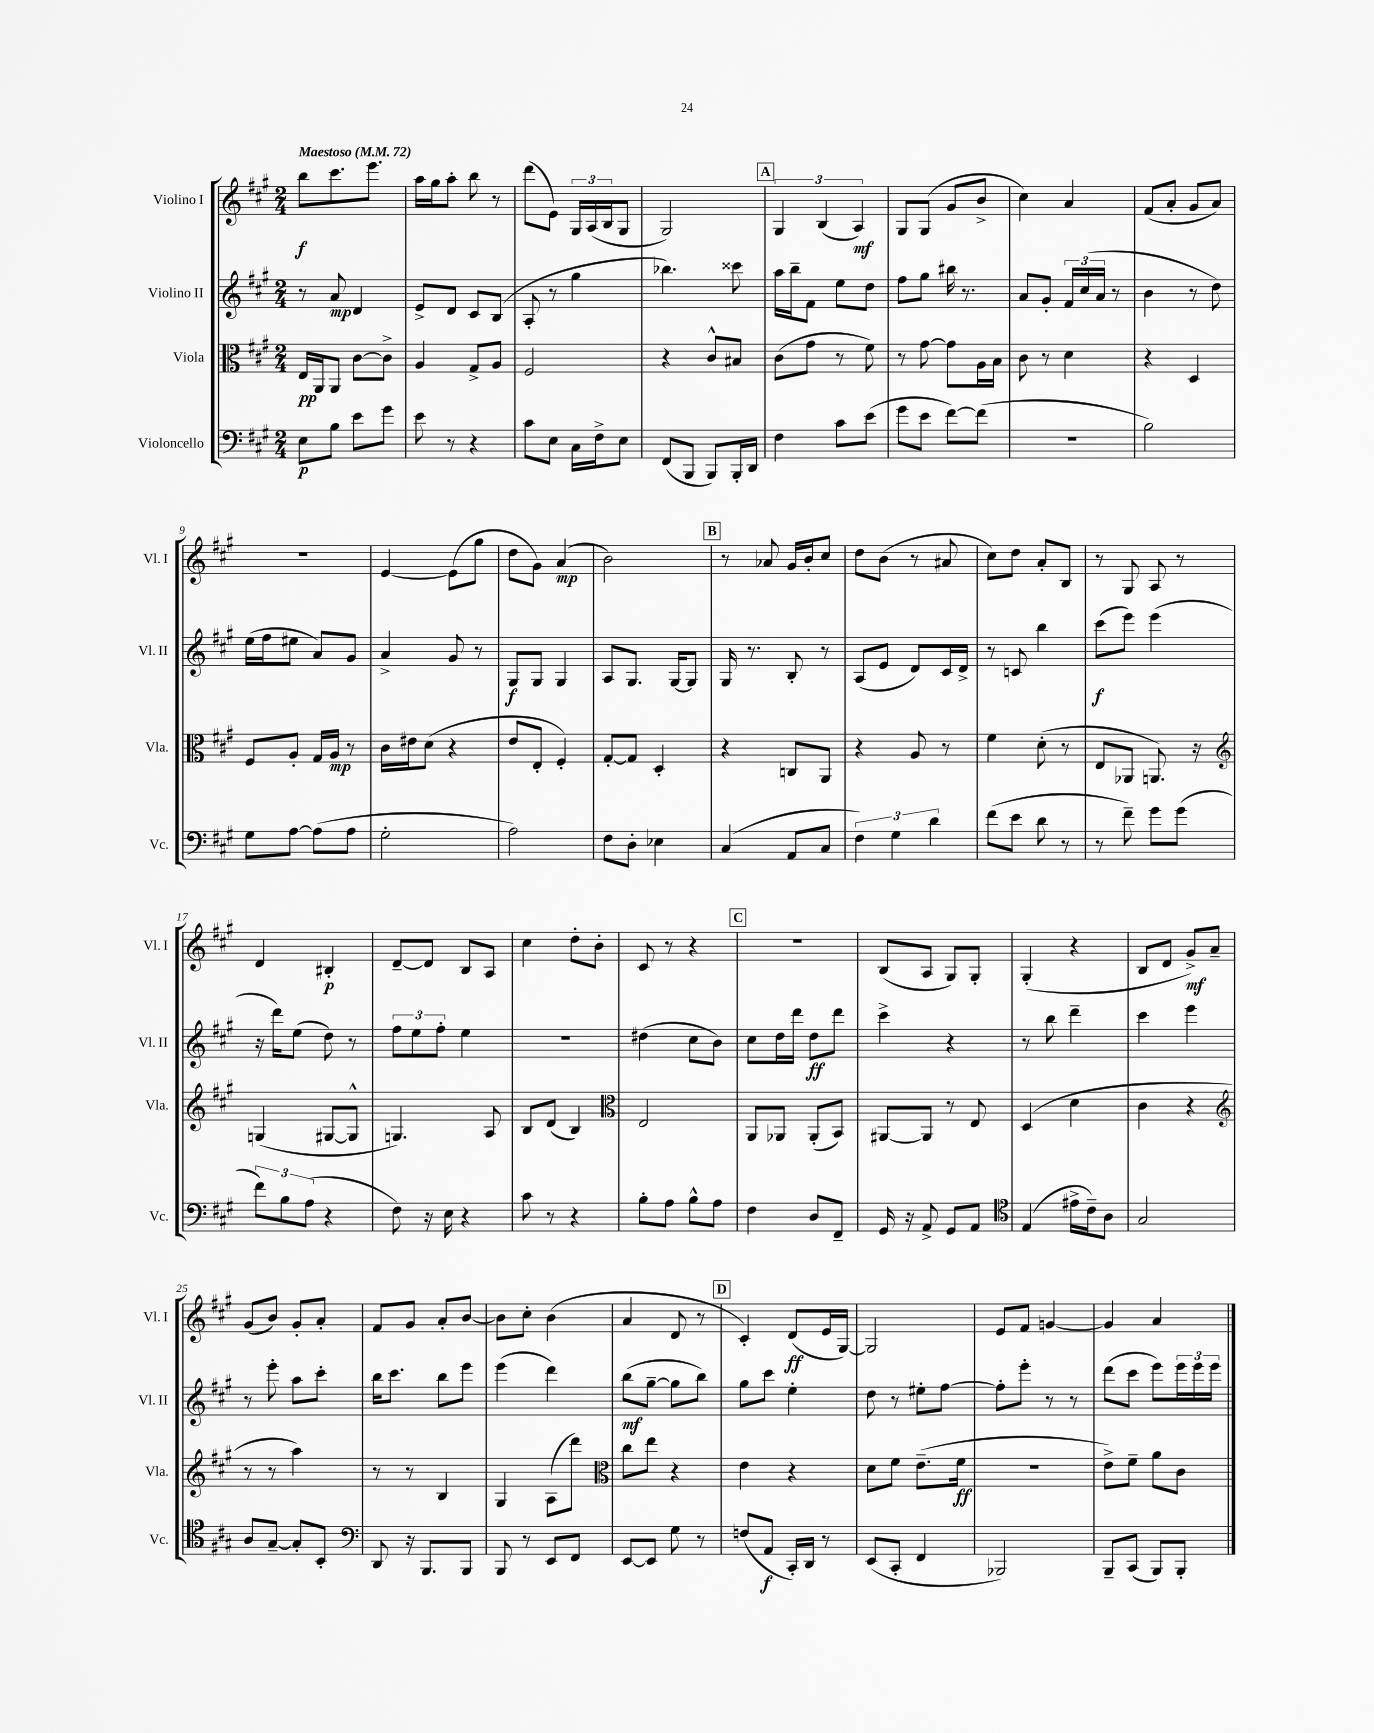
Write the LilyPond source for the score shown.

<<
\new StaffGroup <<
\new Staff = "s0" \with { instrumentName = "Violino I" shortInstrumentName = "Vl. I" } {
    \clef treble \key a \major \numericTimeSignature \time 2/4 \tempo "Maestoso" 4 = 72
    b''8\f cis'''8. e'''8. |
    a''16 gis''16 a''8-. b''8 r8 |
    d'''8( e'8) \tuplet 3/2 { gis16 a16( b16 } gis8 |
    gis2) |
    \mark \markup { \box "A" } \tuplet 3/2 { gis4 b4( a4\mf) } |
    gis8 gis8( gis'8 b'8-> |
    cis''4) a'4 |
    fis'8( a'8-. gis'8 a'8) |
    R2 |
    e'4~ e'8( gis''8 |
    d''8 gis'8) a'4\mp( |
    b'2) |
    \mark \markup { \box "B" } r8 aes'8 gis'16 b'16-. cis''8 |
    d''8 b'8( r8 ais'8 |
    cis''8) d''8 a'8-. b8 |
    r8 gis8 a8 r8 |
    d'4 bis4-.\p |
    d'8~-- d'8 b8 a8 |
    cis''4 d''8-. b'8-. |
    cis'8 r8 r4 |
    \mark \markup { \box "C" } r2 |
    b8( a8 gis8) gis8-. |
    gis4-.( r4 |
    b8 d'8 gis'8->\mf) a'8-- |
    gis'8( b'8) gis'8-. a'8-. |
    fis'8 gis'8 a'8-. b'8~ |
    b'8 cis''8-. b'4( |
    a'4 d'8 r8 |
    \mark \markup { \box "D" } cis'4-.) d'8\ff( e'16 gis16~) |
    gis2 |
    e'8 fis'8 g'4~ |
    g'4 a'4 \bar "|." |
}
\new Staff = "s1" \with { instrumentName = "Violino II" shortInstrumentName = "Vl. II" } {
    \clef treble \key a \major \numericTimeSignature \time 2/4
    r8 a'8\mp d'4 |
    e'8-> d'8 cis'8 b8( |
    a8-. r8 gis''4 |
    bes''4.) cisis'''8 |
    \mark \markup { \box "A" } a''16 b''16-- fis'8 e''8 d''8 |
    fis''8 gis''8 bis''16 r8. |
    a'8 gis'8-. \tuplet 3/2 { fis'16 cis''16( a'16 } r8 |
    b'4 r8 d''8) |
    e''16( fis''16 eis''8 a'8) gis'8 |
    a'4-> gis'8 r8 |
    gis8\f gis8 gis4 |
    a8 gis8. gis16~ gis8 |
    \mark \markup { \box "B" } gis16 r8. b8-. r8 |
    a8( e'8 d'8) cis'16 d'16-> |
    r8 c'8 b''4 |
    cis'''8\f( e'''8) e'''4( |
    r16 d'''16) e''8( d''8) r8 |
    \tuplet 3/2 { fis''8 e''8 fis''8-. } e''4 |
    r2 |
    dis''4( cis''8 b'8) |
    \mark \markup { \box "C" } cis''8 d''16 d'''16 d''8\ff d'''8 |
    cis'''4-> r4 |
    r8 b''8 d'''4-- |
    cis'''4 e'''4 |
    r8 e'''8-. a''8 cis'''8-. |
    b''16 cis'''8. b''8 e'''8 |
    e'''4( d'''4) |
    b''8\mf( gis''8~-- gis''8 b''8) |
    \mark \markup { \box "D" } gis''8 cis'''8 e''4-. |
    d''8 r8 eis''8-. fis''8~ |
    fis''8-. e'''8-. r8 r8 |
    d'''8( cis'''8 e'''8) \tuplet 3/2 { e'''16 e'''16 e'''16 } \bar "|." |
}
\new Staff = "s2" \with { instrumentName = "Viola" shortInstrumentName = "Vla." } {
    \clef alto \key a \major \numericTimeSignature \time 2/4
    e16\pp a,16 a,8 cis'8~ cis'8-> |
    a4 gis8-> a8 |
    fis2 |
    r4 cis'8-^ bis8 |
    \mark \markup { \box "A" } cis'8( gis'8 r8 fis'8) |
    r8 gis'8~ gis'8 a16 b16 |
    cis'8 r8 d'4 |
    r4 d4 |
    fis8 a8-. gis16 a16\mp r8 |
    cis'16 eis'16 d'8( r4 |
    e'8 e8-. fis4-.) |
    gis8~-. gis8 d4-. |
    \mark \markup { \box "B" } r4 c8 a,8 |
    r4 a8 r8 |
    fis'4 d'8-.( r8 |
    e8 aes,8 a,8.) r16 |
    \clef treble g4( gis8~ gis8-^ |
    g4.) a8 |
    b8 d'8( b4) |
    \clef alto e2 |
    \mark \markup { \box "C" } a,8 aes,8 aes,8-.( b,8) |
    ais,8~ ais,8 r8 e8 |
    d4( d'4 |
    cis'4 r4 |
    \clef treble r8 r8 a''4) |
    r8 r8 b4 |
    gis4 a8( d'''8) |
    \clef alto cis''8 e''8 r4 |
    \mark \markup { \box "D" } e'4 r4 |
    d'8 fis'8 e'8.--( fis'16\ff |
    R2 |
    e'8->) fis'8-- a'8 cis'8 \bar "|." |
}
\new Staff = "s3" \with { instrumentName = "Violoncello" shortInstrumentName = "Vc." } {
    \clef bass \key a \major \numericTimeSignature \time 2/4
    e8\p b8 e'8 gis'8 |
    e'8 r8 r4 |
    cis'8 e8 cis16 fis16-> e8 |
    fis,8( b,,8 b,,8) b,,16-. d,16 |
    \mark \markup { \box "A" } fis4 cis'8 e'8( |
    gis'8 e'8 fis'8~) fis'8( |
    r2 |
    b2) |
    gis8 a8~ a8( a8 |
    gis2-. |
    a2) |
    fis8 d8-. ees4 |
    \mark \markup { \box "B" } cis4( a,8 cis8 |
    \tuplet 3/2 { fis4) gis4 d'4 } |
    fis'8( e'8 d'8 r8 |
    r8 fis'8--) gis'8 gis'8( |
    \tuplet 3/2 { fis'8) b8 a8( } r4 |
    fis8) r16 e16 r4 |
    cis'8 r8 r4 |
    b8-. a8 b8-^ a8 |
    \mark \markup { \box "C" } fis4 d8 fis,8-- |
    gis,16 r16 a,8-> gis,8 a,8 |
    \clef tenor e4( eis'16-> cis'16--) a8 |
    gis2 |
    a8 gis8~-- gis8-. b,8-. |
    \clef bass d,8 r16 b,,8. b,,8 |
    b,,8 r8 e,8 fis,8 |
    e,8~ e,8 gis8 r8 |
    \mark \markup { \box "D" } f8( a,8\f cis,16-.) d,16 r8 |
    e,8( cis,8-. fis,4 |
    bes,,2) |
    b,,8-- cis,8( b,,8) b,,8-. \bar "|." |
}
>>
>>
